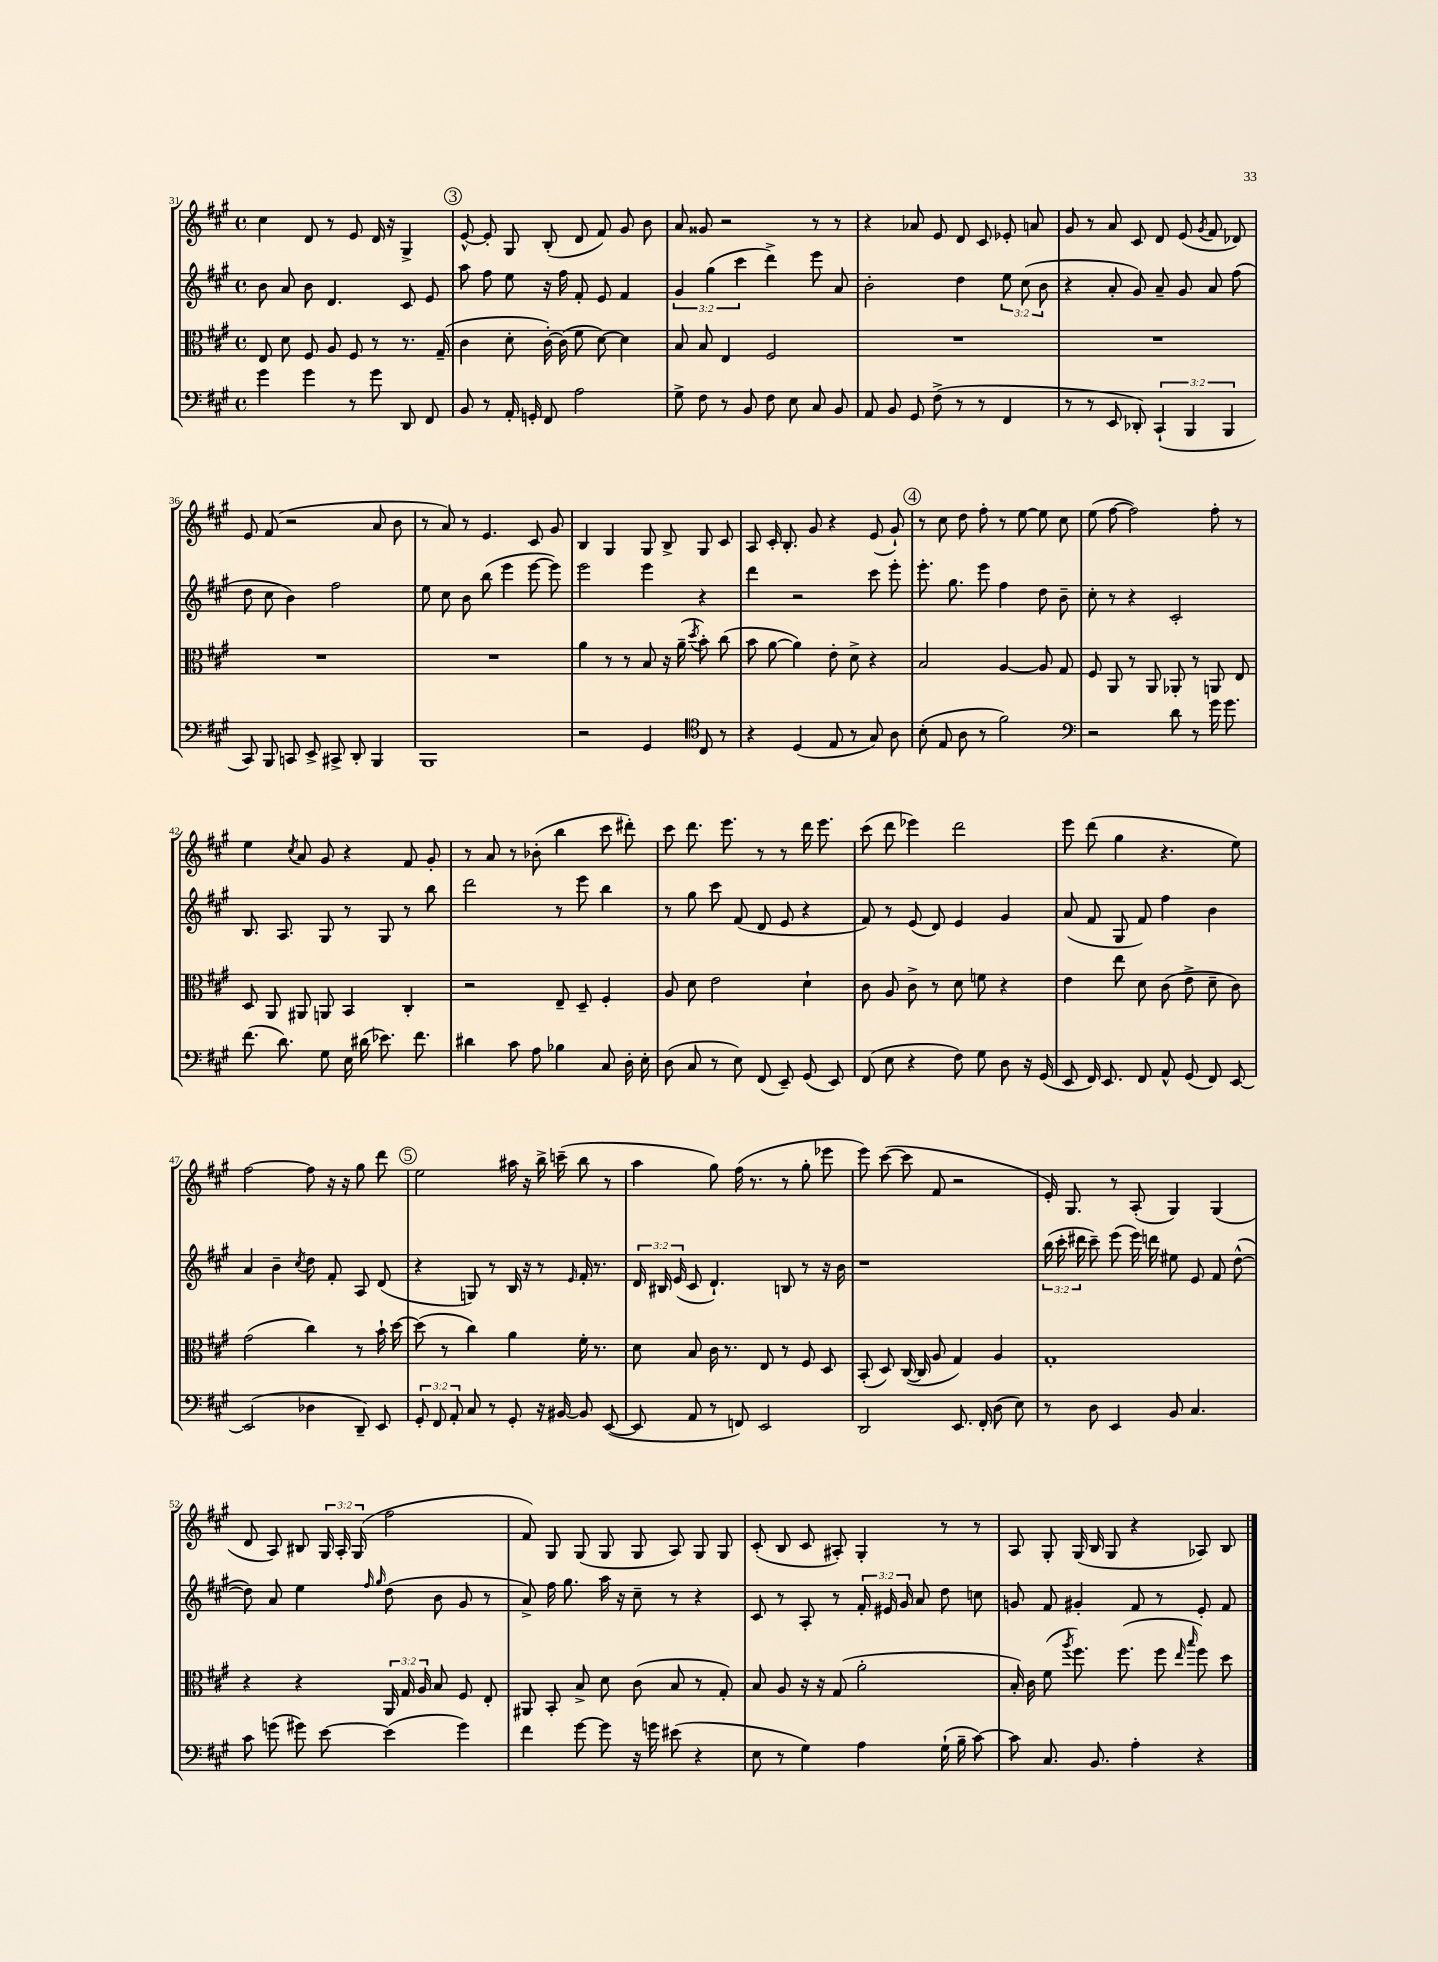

**kern	**kern	**kern	**kern
*staff4	*staff3	*staff2	*staff1
*clefF4	*clefC3	*clefG2	*clefG2
*k[f#c#g#]	*k[f#c#g#]	*k[f#c#g#]	*k[f#c#g#]
*M4/4	*M4/4	*M4/4	*M4/4
*met(c)	*met(c)	*met(c)	*met(c)
4g#	8E	8b	4cc#
.	8d	8a	.
4g#	8F#	8b	8d
.	8A	4.d	8r
8r	8F#	.	8e
8g#	8r	.	16d
.	.	.	16r
8DD	8.r	8c#	4G#^
8FF#	.	8e	.
.	(16G#~	.	.
=	=	=	=
8BB	4c#	8aa	[8e^^
8r	.	8ff#	8e']
16AA'	8d'	8ee	8G#
16GG'	.	.	.
8FF#	[16c#')	16r	(8B'
.	(16c#]	16ff#	.
2A	8f#	8f#'	8d
.	[8d)	8e	8f#)
.	4d]	4f#	8g#
.	.	.	8b
=	=	=	=
8G#^	8B	6g#	8a
8F#	8B	.	8g##
.	.	(6gg#	.
8r	4E	.	2r
.	.	6ccc#	.
8BB	.	.	.
8F#	2F#	4ddd^)	.
8E	.	.	.
8C#	.	8eee	8r
8BB	.	8a	8r
=	=	=	=
8AA	1r	2b'	4r
8BB	.	.	.
8GG#	.	.	8a-
(8F#^	.	.	8e
8r	.	4dd	8d
8r	.	.	8c#
4FF#	.	12ee	8e-'
.	.	(12cc#	.
.	.	.	8a
.	.	12b	.
=	=	=	=
8r	1r	4r	8g#
8r	.	.	8r
8EE	.	8a'	8a
8DD-')	.	8g#)	8c#
(6CC#`	.	8a~	8d
.	.	8g#	(8e
6BBB	.	.	.
.	.	.	8qg#
.	.	8a	8f#
6BBB	.	.	.
.	.	(8ff#	8d-)
=	=	=	=
8CC#)	1r	8dd	8e
8BBB	.	8cc#	(8f#
8CC	.	4b)	2r
8EE^	.	.	.
8CC#^	.	2ff#	.
8DD'	.	.	.
4BBB	.	.	8a
.	.	.	8b
=	=	=	=
1BBB	1r	8ee	8r
.	.	8cc#	8a)
.	.	8b	8r
.	.	(8bb	4.e
.	.	4eee	.
.	.	[8eee	8c#
.	.	8eee])	8g#
=	=	=	=
2r	4a	2eee	4B
.	8r	.	4G#
.	8r	.	.
4GG#	8B	4eee	8G#
.	16r	.	8B^
.	(16a~	.	.
*clefC4	*	*	*
.	8qdd	.	.
8C#	8b')	4r	8G#
8r	(8cc#	.	8c#
=	=	=	=
4r	8b	4ddd	8A
.	[8a	.	16c#'
.	.	.	8.B'
(4D	4a])	2r	.
.	.	.	8g#
8E	8e'	.	4r
8r	8d^	.	.
8G#)	4r	8ccc#	(8e
8A	.	8eee'	8g#`)
=	=	=	=
(8B'	2B	8.eee'	8r
8E	.	.	8cc#
.	.	8.gg#	.
8A	.	.	8dd
8r	.	8eee	8ff#'
2f#)	[4A	4ff#	8r
.	.	.	[8ee
.	8A]	8dd	8ee]
.	8G#	8b~	8cc#
=	=	=	=
*clefF4	*	*	*
2r	8F#	8cc#'	(8ee
.	8AA	8r	[8ff#
.	8r	4r	2ff#])
.	8AA	.	.
8d	8AA-'	2c#'	.
8r	8r	.	.
16g#	8AA	.	8ff#'
8.g#	.	.	.
.	8E	.	8r
=	=	=	=
(8.f#	8D	8.B	4ee
.	8AA	.	.
8.d)	.	8.A	.
.	.	.	8qcc#
.	8AA#	.	8a
8G#	8AA	8G#	8g#
16E	4BB	8r	4r
(16d#	.	.	.
8.e-)	.	8G#	.
.	4C#'	8r	8f#
8.f#	.	.	.
.	.	8bb	8g#'
=	=	=	=
4d#	2r	2ddd	8r
.	.	.	8a
8c#	.	.	8r
8A	.	.	(8b-'
4B-	8E~	8r	4bb
.	8D~	8eee	.
8C#	4F#'	4bb	8ccc#
16D'	.	.	8ddd#')
16E'	.	.	.
=	=	=	=
(8D	8A	8r	8ccc#
8C#	8d	8gg#	8.ddd
8r	2e	8ccc#	.
.	.	.	8.eee
8E)	.	(8f#	.
(8FF#	.	8d	8r
8EE~)	.	8e	8r
(8GG#	4d`	4r	16ddd
.	.	.	8.eee
8EE)	.	.	.
=	=	=	=
(8FF#	8c#	8f#)	(8ccc#
8E	8A	8r	8ddd
4r	8c#^	(8e	4eee-)
.	8r	8d)	.
8F#)	8d	4e	2ddd
8G#	8f	.	.
8D	4r	4g#	.
16r	.	.	.
(16GG#	.	.	.
=	=	=	=
8EE	4e	(8a	8eee
16FF#)	.	8f#	(8ddd
8.EE	.	.	.
.	8ee	8G#	4gg#
8FF#	8d	8f#)	.
8AA^^	(8c#	4ff#	4.r
(8GG#	8e^	.	.
8FF#)	8d~	4b	.
[8EE	8c#)	.	8ee)
=	=	=	=
(2EE]	(2g#	4a	[2ff#
.	.	4b~	.
.	.	8qcc#	.
4D-	4cc#)	8dd	8ff#]
.	.	8f#'	16r
.	.	.	16r
8DD~)	8r	8A	8gg#
8EE	16b`	(8d	8ddd
.	[16dd	.	.
=	=	=	=
12GG#'	(8dd]	4r	2ee
12FF#	.	.	.
.	8r	.	.
12AA'	.	.	.
8C#	4cc#)	8G)	.
8r	.	8r	.
8GG#'	4a	16B	16aa#
.	.	16r	16r
16r	.	8r	16bb^
[16BB#	.	.	(16ccc~
.	.	16qqe	.
8BB#]	16f#'	16f#'	8bb
.	8.r	8.r	.
([8EE	.	.	8r
=	=	=	=
8EE]	8d	24d	4aa
.	.	24B#	.
.	.	(24e	.
8AA	8B	8c#	.
8r	16c#	4.d`)	8gg#)
.	8.r	.	.
8FF)	.	.	(16ff#
.	.	.	8.r
2EE	8E	.	.
.	8r	8B	8r
.	8F#	8r	8gg#'
.	8D	16r	8eee-
.	.	16b	.
=	=	=	=
2DD	(8BB'	1r	8eee)
.	8D)	.	([8ccc#
.	([16C#	.	8ccc#]
.	16C#]	.	.
.	8A	.	8f#
8.EE	4G#)	.	2r
16FF#'	.	.	.
(8D	4A	.	.
8E)	.	.	.
=	=	=	=
8r	1G#'	(24bb	16e')
.	.	24ccc#'	.
.	.	.	8.G#
.	.	24ddd#	.
8D	.	8ccc#~)	.
4EE	.	(8eee	8r
.	.	16eee)	(8A'
.	.	16ddd	.
8BB	.	8ee#	4G#)
4.C#	.	8e	.
.	.	8f#	(4G#
.	.	([8dd^^	.
=	=	=	=
8c#	4r	8dd])	8d
(8g	.	8a	8A)
8g#)	4r	4ee	8B#
[8e	.	.	24G#
.	.	.	24A'
.	.	.	(24G#
.	.	16qqff#	.
.	.	16qqgg#	.
(4e]	24AA	(8dd	2ff#
.	24G#	.	.
.	24A	.	.
.	8B	8b	.
4g#)	8F#	8g#	.
.	8E'	8r	.
=	=	=	=
4f#	8AA#	8a^)	8f#)
.	8BB'	16ff#	8G#
.	.	8.gg#	.
[8g#	8B^	.	(8G#
8g#]	8d	16aa	8G#
.	.	16r	.
16r	(8c#	8cc#~	8G#
16g	.	.	.
(8e#	8B	8r	8A)
4r	8r	4r	8G#
.	8G#')	.	8G#
=	=	=	=
8E	8B	8c#	(8c#'
8r	8A	8r	8B
4G#)	16r	8A'	8c#
.	16r	.	.
.	(8G#	8r	8A#')
4A	2a'	24f#'	4G#'
.	.	24e#	.
.	.	24g#	.
.	.	8a	.
(16G#`	.	8dd	8r
16B~	.	.	.
[8c#)	.	8cc	8r
=	=	=	=
8c#]	16B')	8g	8A
.	16c#	.	.
8.C#	(8f#	8f#	8G#'
.	8qaa	.	.
.	8.ff#)	4g#'	(16G#
8.BB	.	.	16B
.	.	.	8G#
.	(8.ff#	.	.
4A'	.	8f#	4r
.	8ff#	8r	.
.	16qqee	.	.
.	16qqbb	.	.
4r	8ff#)	8e'	8A-)
.	8dd	8f#	8B
==	==	==	==
*-	*-	*-	*-
